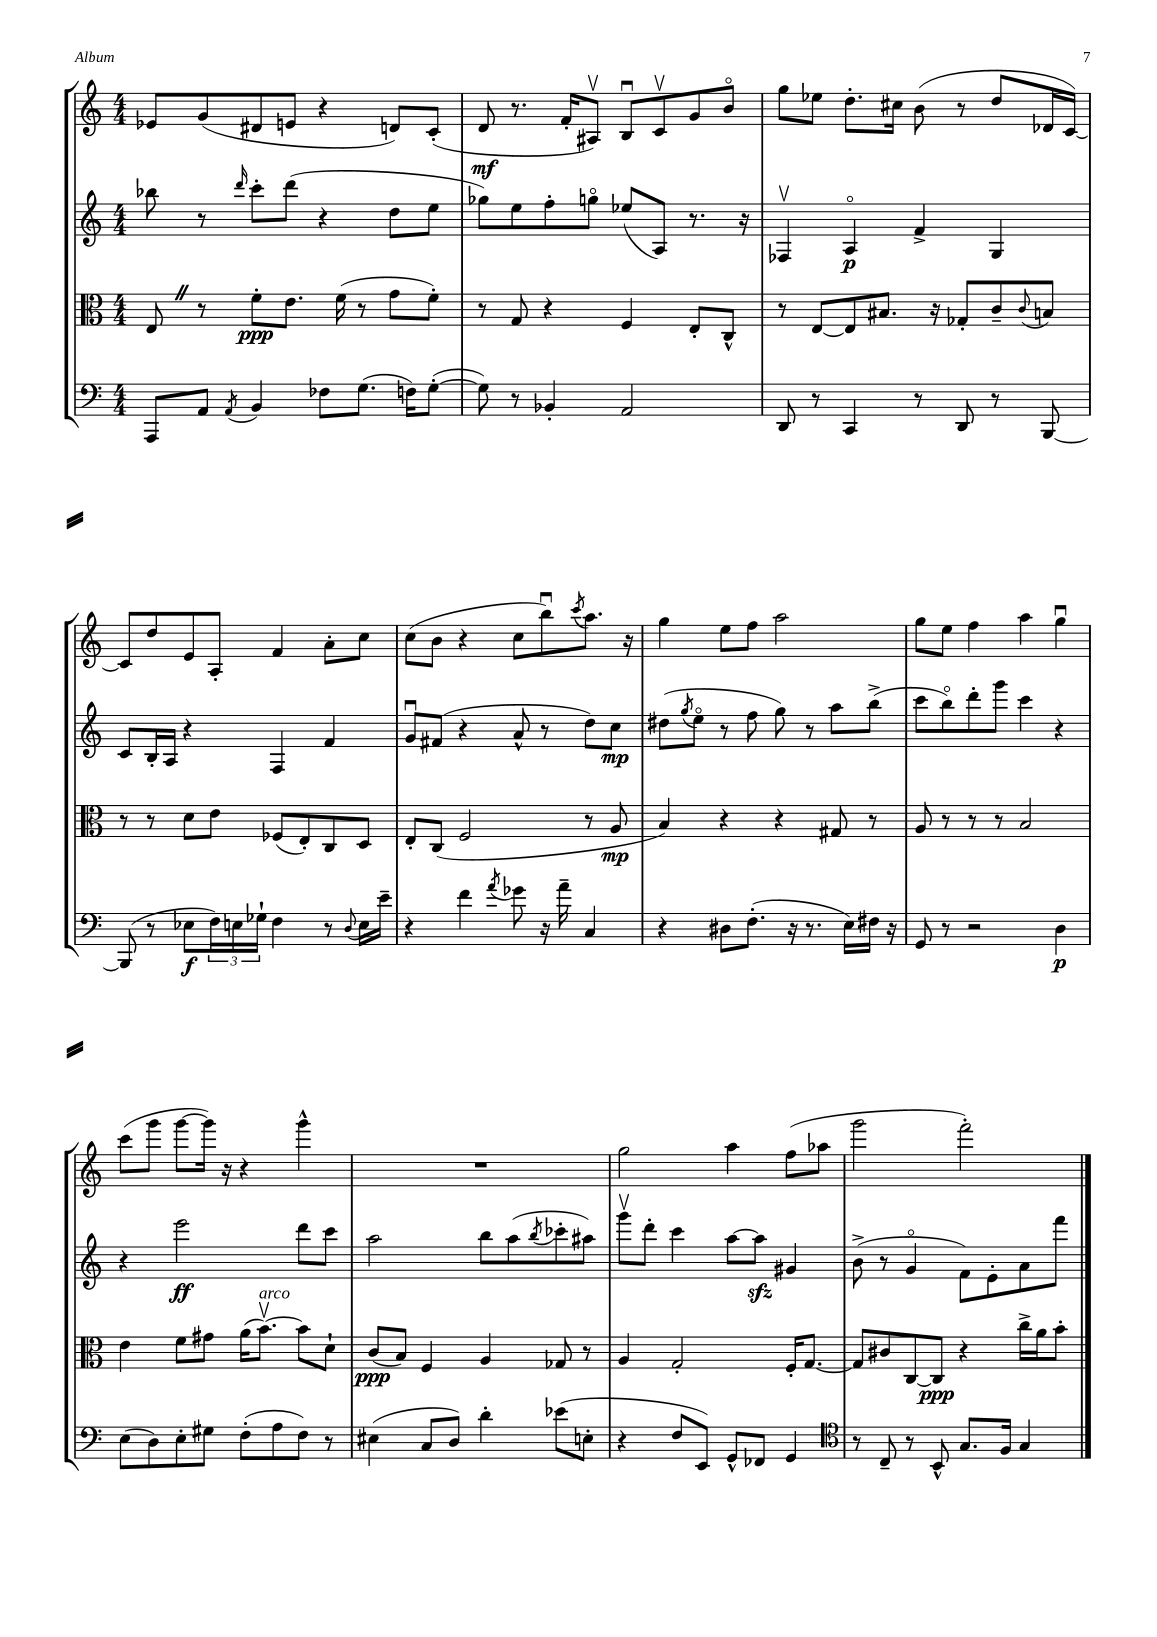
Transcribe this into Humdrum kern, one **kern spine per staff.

**kern	**kern	**kern	**kern
*staff4	*staff3	*staff2	*staff1
*clefF4	*clefC3	*clefG2	*clefG2
*k[]	*k[]	*k[]	*k[]
*M4/4	*M4/4	*M4/4	*M4/4
8AAA	8E	8bb-	8e-
8AA	8r	8r	(8g
8qAA	.	16qqddd	.
4BB	8f'	8ccc'	8d#
.	8.e	(8ddd	8e
8F-	.	4r	4r
.	(16f	.	.
(8.G	8r	.	.
.	8g	8dd	8d)
16F)	.	.	.
([8G'	8f')	8ee	(8c'
=	=	=	=
8G])	8r	8gg-)	8d
8r	8G	8ee	8.r
4BB-'	4r	8ff'	.
.	.	.	16f'
.	.	8ggo	8A#v)
2AA	4F	(8ee-	8Bu
.	.	8A)	8cv
.	8E'	8.r	8g
.	8C^^	.	8bo
.	.	16r	.
=	=	=	=
8DD	8r	4F-v	8gg
8r	[8E	.	8ee-
4CC	8E]	4Ao	8.dd'
.	8.B#	.	.
.	.	.	16cc#
8r	.	4f^	(8b
.	16r	.	.
8DD	8G-'	.	8r
8r	8c~	4G	8dd
.	8qqc	.	.
[8BBB	8B	.	16d-
.	.	.	[16c)
=	=	=	=
(8BBB]	8r	8c	8c]
8r	8r	16B'	8dd
.	.	16A	.
8E-	8d	4r	8e
24F)	8e	.	8A'
24E	.	.	.
24G-`	.	.	.
4F	(8F-	4F	4f
.	8E')	.	.
8r	8C	4f	8a'
8qqD	.	.	.
16E	8D	.	8cc
16e~	.	.	.
=	=	=	=
4r	8E'	8gu	(8cc
.	(8C	(8f#	8b
4f	2F	4r	4r
8qa	.	.	.
8g-	.	8a^^	8cc
16r	.	8r	8bbu)
16a~	.	.	.
.	.	.	8qccc
4C	8r	8dd)	8.aa
.	8A	8cc	.
.	.	.	16r
=	=	=	=
4r	4B)	(8dd#	4gg
.	.	8qgg	.
.	.	8eeo	.
8D#	4r	8r	8ee
(8.F'	.	8ff	8ff
.	4r	8gg)	2aa
16r	.	.	.
8.r	.	8r	.
.	8G#	8aa	.
16E)	.	.	.
16F#	8r	(8bb^	.
16r	.	.	.
=	=	=	=
8GG	8A	8ccc	8gg
8r	8r	8bbo)	8ee
2r	8r	8ddd'	4ff
.	8r	8ggg	.
.	2B	4ccc	4aa
4D	.	4r	4ggu
=	=	=	=
(8E	4e	4r	(8ccc
8D)	.	.	8ggg
8E'	8f	2eee	[8ggg
8G#	8g#	.	16ggg])
.	.	.	16r
(8F'	(16a	.	4r
.	[8.bv)	.	.
8A	.	.	.
8F)	8b]	8ddd	4ggg^^
8r	8d`	8ccc	.
=	=	=	=
(4E#	(8c	2aa	1r
.	8B)	.	.
8C	4F	.	.
8D)	.	.	.
4d'	4A	8bb	.
.	.	(8aa	.
.	.	8qbb	.
(8e-	8G-	8ccc-'	.
8E'	8r	8aa#)	.
=	=	=	=
4r	4A	8gggv	2gg
.	.	8ddd'	.
8F	2G'	4ccc	.
8EE)	.	.	.
8GG^^	.	[8aa	4aa
8FF-	.	8aa]	.
4GG	16F'	4g#	(8ff
.	[8.G	.	.
.	.	.	8aa-
=	=	=	=
*clefC4	*	*	*
8r	8G]	(8b^	2ggg
8C~	8c#	8r	.
8r	[8C	4go	.
8BB^^	8C]	.	.
8.G	4r	8f)	2fff')
.	.	8e'	.
16F	.	.	.
4G	16cc^	8a	.
.	16a	.	.
.	8b'	8fff	.
==	==	==	==
*-	*-	*-	*-
